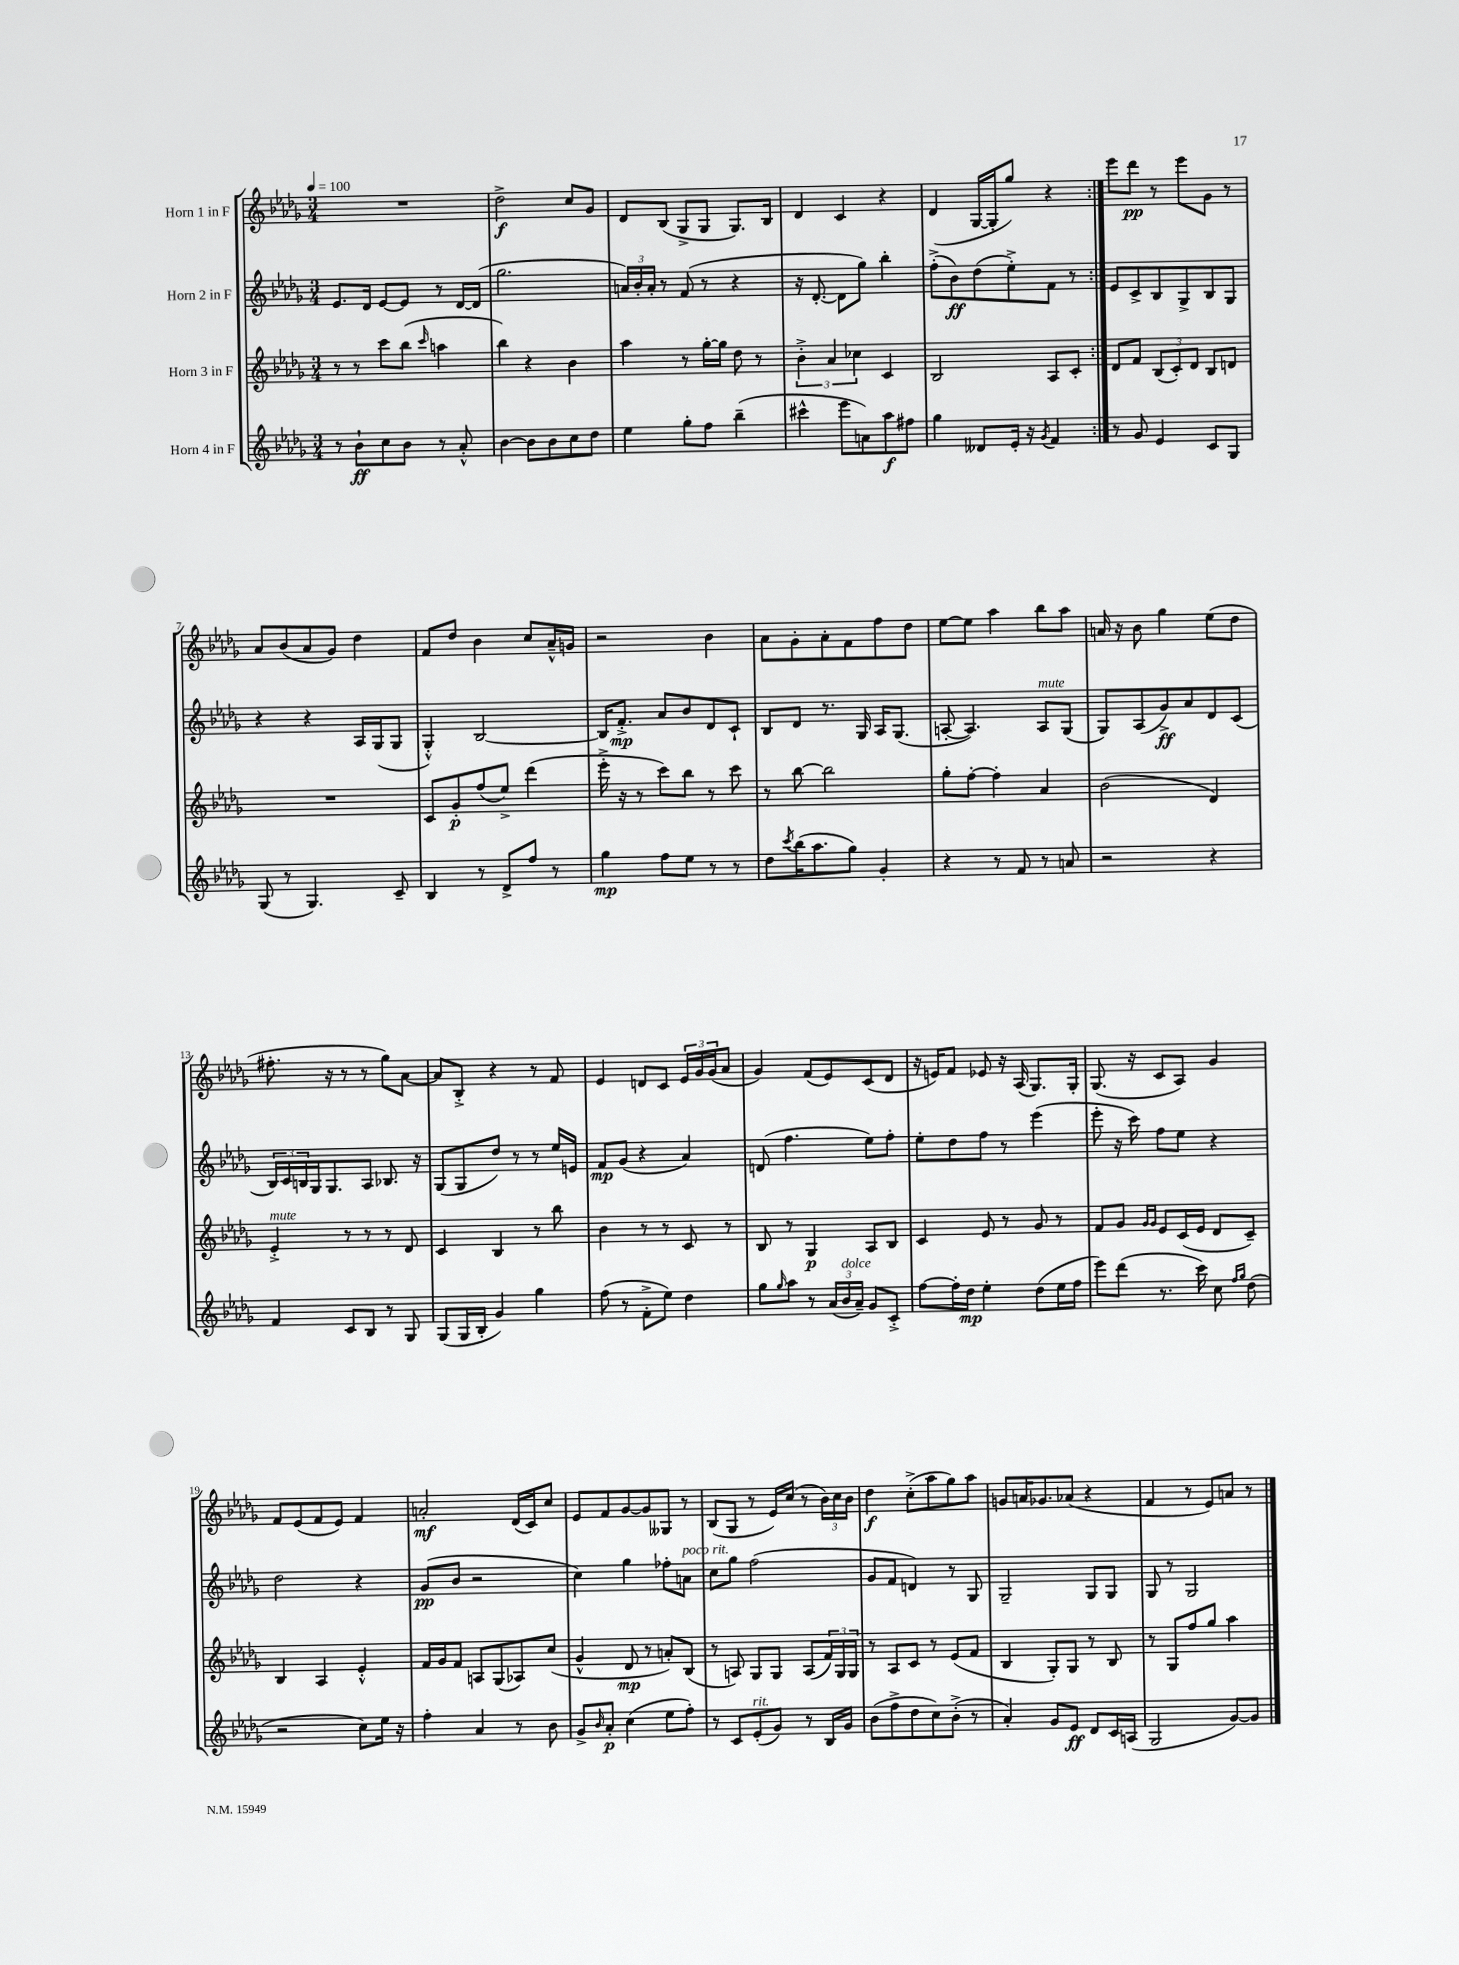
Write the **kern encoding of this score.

**kern	**dynam	**kern	**dynam	**kern	**dynam	**kern	**dynam
*part4	*part4	*part3	*part3	*part2	*part2	*part1	*part1
*staff4	*staff4	*staff3	*staff3	*staff2	*staff2	*staff1	*staff1
*I"Horn 4 in F	*	*I"Horn 3 in F	*	*I"Horn 2 in F	*	*I"Horn 1 in F	*
*clefG2	*	*clefG2	*	*clefG2	*	*clefG2	*
*k[b-e-a-d-g-]	*	*k[b-e-a-d-g-]	*	*k[b-e-a-d-g-]	*	*k[b-e-a-d-g-]	*
*M3/4	*	*M3/4	*	*M3/4	*	*M3/4	*
*MM100	*	*MM100	*	*MM100	*	*MM100	*
=1	=1	=1	=1	=1	=1	=1	=1
8r	.	8r	.	8.e-/L	.	2.r	.
8b-`\L	ff	8r	.	.	.	.	.
.	.	.	.	16d-/Jk	.	.	.
8cc\	.	8ccc\L	.	[8e-/L	.	.	.
8b-\J	.	(8bb-\J	.	8e-/J]	.	.	.
.	.	16qqccc/	.	.	.	.	.
8r	.	4aan\	.	8r	.	.	.
8a-'^^/	.	.	.	[16d-/LL	.	.	.
.	.	.	.	(16d-/JJ]	.	.	.
=2	=2	=2	=2	=2	=2	=2	=2
[4b-\	.	4bb-\)	.	2.gg-\	.	2dd-^\	f
8b-\L]	.	4r	.	.	.	.	.
8b-\	.	.	.	.	.	.	.
8cc\	.	4b-\	.	.	.	8cc/L	.
8dd-\J	.	.	.	.	.	8g-/J	.
=3	=3	=3	=3	=3	=3	=3	=3
4ee-\	.	4aa-\	.	24an/LL)	.	8d-/L	.
.	.	.	.	24b-'/	.	.	.
.	.	.	.	24a'/JJ	.	.	.
.	.	.	.	8r	.	(8B-/J	.
8gg-'\L	.	8r	.	(8f/	.	8G-^/L	.
8ff\J	.	[16gg-'\LL	.	8r	.	8G-/J	.
.	.	16gg-\JJ]	.	.	.	.	.
(4bb-~\	.	8dd-\	.	4r	.	8.G-/L)	.
.	.	8r	.	.	.	.	.
.	.	.	.	.	.	16B-/Jk	.
=4	=4	=4	=4	=4	=4	=4	=4
4ccc#X^^\	.	6b-'^\	.	16r	.	4d-/	.
.	.	.	.	[8.d-'/	.	.	.
.	.	6a-/	.	.	.	.	.
8eee-\L	.	.	.	8d-\L]	.	4c/	.
.	.	6cc-X\	.	.	.	.	.
8an\)	.	.	.	8gg-\J)	.	.	.
8aa-\	f	4c/	.	4bb-'\	.	4r	.
8ff#X\J	.	.	.	.	.	.	.
=5	=5	=5	=5	=5	=5	=5	=5
4gg-\	.	2B-/	.	(8ff'^\L	.	(4d-/	.
.	.	.	.	8b-\)	ff	.	.
8d--X/L	.	.	.	(8dd-\	.	[16G-/LL	.
.	.	.	.	.	.	16G-'/J]	.
16e-'/Jk	.	.	.	8ee-'^\)	.	8gg-/J)	.
16r	.	.	.	.	.	.	.
8qg-/	.	.	.	.	.	.	.
4f/	.	8A-/L	.	8f\J	.	4r	.
.	.	8c'/J	.	8r	.	.	.
=6:|!	=6:|!	=6:|!	=6:|!	=6:|!	=6:|!	=6:|!	=6:|!
8r	.	8d-/L	.	8e-/L	.	8eee-\L	.
8g-/	.	8f/J	.	8c^/	.	8ddd-\J	pp
4e-/	.	(12B-/L	.	8B-/	.	8r	.
.	.	12c'/)	.	.	.	.	.
.	.	.	.	8G-^/	.	8eee-\L	.
.	.	12d-/J	.	.	.	.	.
8c/L	.	8B-/L	.	8B-/	.	8g-\J	.
8G-/J	.	8dn/J	.	8G-/J	.	8r	.
!!LO:LB:g=z
=7	=7	=7	=7	=7	=7	=7	=7
(8G-/	.	2.r	.	4r	.	8a-/L	.
8r	.	.	.	.	.	(8b-/	.
4.G-/)	.	.	.	4r	.	8a-/	.
.	.	.	.	.	.	8g-/J)	.
.	.	.	.	16A-/LL	.	4dd-\	.
.	.	.	.	(16G-/J	.	.	.
8c~/	.	.	.	8G-/J	.	.	.
=8	=8	=8	=8	=8	=8	=8	=8
4B-/	.	8c/L	.	4G-'^^/)	.	8f/L	.
.	.	8g-'/	p	.	.	8dd-/J	.
8r	.	(8ff/	.	[2B-/	.	4b-\	.
8d-^/L	.	8ee-^/J)	.	.	.	.	.
8ff/J	.	(4ddd-\	.	.	.	8cc/L	.
8r	.	.	.	.	.	16a-~^^/L	.
.	.	.	.	.	.	16gn/JJ	.
=9	=9	=9	=9	=9	=9	=9	=9
4gg-\	mp	16eee-'^\	.	16B-/KL]	.	2r	.
.	.	16r	.	8.f'^/J	mp	.	.
.	.	8r	.	.	.	.	.
8ff\L	.	8ccc\L)	.	8a-/L	.	.	.
8ee-\J	.	8bb-\J	.	8b-/	.	.	.
8r	.	8r	.	8d-/	.	4b-\	.
8r	.	8ccc\	.	8c`/J	.	.	.
=10	=10	=10	=10	=10	=10	=10	=10
8dd-\L	.	8r	.	8B-/L	.	8a-\L	.
8qccc/	.	.	.	.	.	.	.
(16bb-\K	.	[8bb-\	.	8d-/J	.	8g-'\	.
8.aa-\	.	.	.	.	.	.	.
.	.	2bb-\]	.	8.r	.	8a-'\	.
8gg-\J)	.	.	.	.	.	8f\	.
.	.	.	.	16G-/	.	.	.
4g-'/	.	.	.	16A-/KL	.	8ff\	.
.	.	.	.	(8.G-/J	.	.	.
.	.	.	.	.	.	8dd-\J	.
=11	=11	=11	=11	=11	=11	=11	=11
4r	.	8gg-'\L	.	[8An'/	.	[8ee-\L	.
.	.	[8ff'\J	.	4.A/])	.	8ee-\J]	.
8r	.	4ff'\]	.	.	.	4aa-\	.
8f/	.	.	.	.	.	.	.
!	!	!	!	!LO:TX:a:i:t=mute	!	!	!
8r	.	4a-/	.	8A/L	.	8bb-\L	.
8an/	.	.	.	(8G-/J	.	8aa-\J	.
=12	=12	=12	=12	=12	=12	=12	=12
2r	.	(2b-\	.	8G-/L)	.	16an/	.
.	.	.	.	.	.	16r	.
.	.	.	.	(8A-/	.	8b-\	.
.	.	.	.	8g-^/)	ff	4gg-\	.
.	.	.	.	8a-/	.	.	.
4r	.	4d-/)	.	8d-/	.	(8ee-\L	.
.	.	.	.	(8c/J	.	8dd-\J	.
!!LO:LB:g=z
=13	=13	=13	=13	=13	=13	=13	=13
!	!	!LO:TX:a:i:t=mute	!	!	!	!	!
4f/	.	4e-'^/	.	24B-/LL)	.	8.ff#X'\	.
.	.	.	.	24c/	.	.	.
.	.	.	.	24Bn/	.	.	.
.	.	.	.	16G-/J	.	.	.
.	.	.	.	8.G-/	.	16r	.
8c/L	.	8r	.	.	.	8r	.
8B-/J	.	8r	.	8A-/J	.	8r	.
8r	.	8r	.	8.B-X/	.	8gg-\L)	.
8G-/	.	8d-/	.	.	.	[8a-\J	.
.	.	.	.	16r	.	.	.
=14	=14	=14	=14	=14	=14	=14	=14
(8G-/L	.	4c/	.	(8G-/L	.	8a-/L]	.
16G-/L	.	.	.	8G-/	.	8B-'^/J	.
16B-'/JJ	.	.	.	.	.	.	.
4g-/)	.	4B-/	.	8dd-/J)	.	4r	.
.	.	.	.	8r	.	.	.
4gg-\	.	8r	.	8r	.	8r	.
.	.	8bb-\	.	16ee-/LL	.	8f/	.
.	.	.	.	16en/JJ	.	.	.
=15	=15	=15	=15	=15	=15	=15	=15
(8ff\	.	4b-\	.	8f/L	mp	4e-/	.
8r	.	.	.	(8g-/J	.	.	.
8f'^\L	.	8r	.	4r	.	8dn/L	.
8ee-\J)	.	8r	.	.	.	8c/J	.
4dd-\	.	8c/	.	4a-/)	.	24e-/LL	.
.	.	.	.	.	.	24g-/	.
.	.	.	.	.	.	(24g-/J	.
.	.	8r	.	.	.	8a-/J	.
=16	=16	=16	=16	=16	=16	=16	=16
8gg-\L	.	8B-/	.	(8dn/	.	4g-/)	.
16qqgg-/	.	.	.	.	.	.	.
8aa-\J	.	8r	.	4.ff\	.	.	.
8r	.	4G-/	p	.	.	(8f/L	.
(24a-/LL	.	.	.	.	.	8e-/)	.
!LO:TX:a:i:t=dolce	!	!	!	!	!	!	!
24b-/	.	.	.	.	.	.	.
24a-~/JJ)	.	.	.	.	.	.	.
8g-/L	.	8A-/L	.	8ee-\L)	.	(8c/	.
8c'^/J	.	8B-/J	.	8ff'\J	.	8d-/J	.
=17	=17	=17	=17	=17	=17	=17	=17
[8ff\L	.	4c/	.	8ee-'\L	.	16r	.
.	.	.	.	.	.	16en/KL)	.
16ff'\L]	.	.	.	8dd-\	.	8f/J	.
16dd-\JJ	mp	.	.	.	.	.	.
4ee-'\	.	8e-/	.	8ff\J	.	8e-X/	.
.	.	8r	.	8r	.	16r	.
.	.	.	.	.	.	(16A-/	.
(8dd-\L	.	8g-/	.	(4eee-\	.	8.G-/L)	.
16ee-\L	.	8r	.	.	.	.	.
16ff\JJ	.	.	.	.	.	16G-'/Jk	.
=18	=18	=18	=18	=18	=18	=18	=18
8eee-\L)	.	8f/L	.	8eee-'\	.	(8.G-/	.
(8ddd-\J	.	8g-/J	.	16r	.	.	.
.	.	.	.	16ccc\)	.	16r	.
.	.	16qqg-/LL	.	.	.	.	.
.	.	16qqg-/JJ	.	.	.	.	.
8.r	.	8e-/L	.	8ff\L	.	8c/L	.
.	.	(16c/L	.	8ee-\J	.	8A-/J)	.
16ccc\)	.	16e-/JJ	.	.	.	.	.
8cc\	.	8d-/L	.	4r	.	4g-/	.
16qqff/LL	.	.	.	.	.	.	.
16qqgg-/JJ	.	.	.	.	.	.	.
(8dd-\	.	8c~/J)	.	.	.	.	.
!!LO:LB:g=z
=19	=19	=19	=19	=19	=19	=19	=19
2r	.	4B-/	.	2dd-\	.	8f/L	.
.	.	.	.	.	.	(8e-/	.
.	.	4A-/	.	.	.	8f/	.
.	.	.	.	.	.	8e-/J)	.
8cc\L)	.	4e-'^^/	.	4r	.	4f/	.
16ee-\Jk	.	.	.	.	.	.	.
16r	.	.	.	.	.	.	.
=20	=20	=20	=20	=20	=20	=20	=20
4ff'\	.	16f/LL	.	(8g-/L	pp	2an'/	mf
.	.	16g-/J	.	.	.	.	.
.	.	8f/J	.	8b-/J	.	.	.
4a-/	.	8An/L	.	2r	.	.	.
.	.	(8G-/	.	.	.	.	.
8r	.	8A-X/)	.	.	.	(16d-/LL	.
.	.	.	.	.	.	16c/J)	.
8b-\	.	(8cc/J	.	.	.	8cc/J	.
=21	=21	=21	=21	=21	=21	=21	=21
8g-^/L	.	4g-^^/	.	4cc\)	.	8e-/L	.
16qqb-/	.	.	.	.	.	.	.
8a-'/J	p	.	.	.	.	8f/	.
(4cc\	.	8d-/	mp	4gg-\	.	[8g-/	.
.	.	8r	.	.	.	8g-/]	.
8ee-\L	.	8an'/L)	.	8ff-X'\L	.	8G--X/J	.
!	!	!	!	!LO:TX:a:i:t=poco rit.	!	!	!
8ff'\J)	.	(8B-/J	.	8an\J	.	8r	.
=22	=22	=22	=22	=22	=22	=22	=22
8r	.	8r	.	8cc\L	.	(8B-/L	.
8c/L	.	8An/)	.	8gg-\J	.	8G-/J	.
!LO:TX:a:i:t=rit.	!	!	!	!	!	!	!
(8e-'/	.	8G-/L	.	(2ff\	.	8r	.
8g-/J)	.	8G-/J	.	.	.	16e-/LL)	.
.	.	.	.	.	.	(16cc/JJ	.
8r	.	(8A/L	.	.	.	8r	.
16B-/LL	.	24f/L)	.	.	.	24b-\LL)	.
.	.	24G-/	.	.	.	24cc\	.
16g-/JJ	.	.	.	.	.	.	.
.	.	24G-/JJ	.	.	.	24b-\JJ	.
=23	=23	=23	=23	=23	=23	=23	=23
(8b-\L	.	8r	.	8g-/L	.	4dd-\	f
8ff^\	.	8A-/L	.	8f/J	.	.	.
8dd-\	.	8c/J	.	4dn/)	.	(8cc'^\L	.
8cc\)	.	8r	.	.	.	8aa-\	.
(8b-'^\J	.	(8e-/L	.	8r	.	8gg-\)	.
8r	.	8f/J	.	8G-/	.	8aa-\J	.
=24	=24	=24	=24	=24	=24	=24	=24
4a-'/)	.	4B-/	.	2G-~/	.	8gn/L	.
.	.	.	.	.	.	16an/K	.
.	.	.	.	.	.	8.g-X/	.
8g-/L	.	8G-'/L)	.	.	.	.	.
8e-/J	ff	8G-/J	.	.	.	(8a-X/J	.
8d-/L	.	8r	.	8G-/L	.	4r	.
16c/L	.	8B-/	.	8G-/J	.	.	.
(16An/JJ	.	.	.	.	.	.	.
=25	=25	=25	=25	=25	=25	=25	=25
2G-/	.	8r	.	8G-/	.	4f/	.
.	.	8G-/L	.	8r	.	.	.
.	.	8ff/	.	2G-/	.	8r	.
.	.	8gg-/J	.	.	.	8e-/L)	.
[8g-/L)	.	4aa-\	.	.	.	8an/J	.
8g-/J]	.	.	.	.	.	8r	.
==	==	==	==	==	==	==	==
*-	*-	*-	*-	*-	*-	*-	*-
